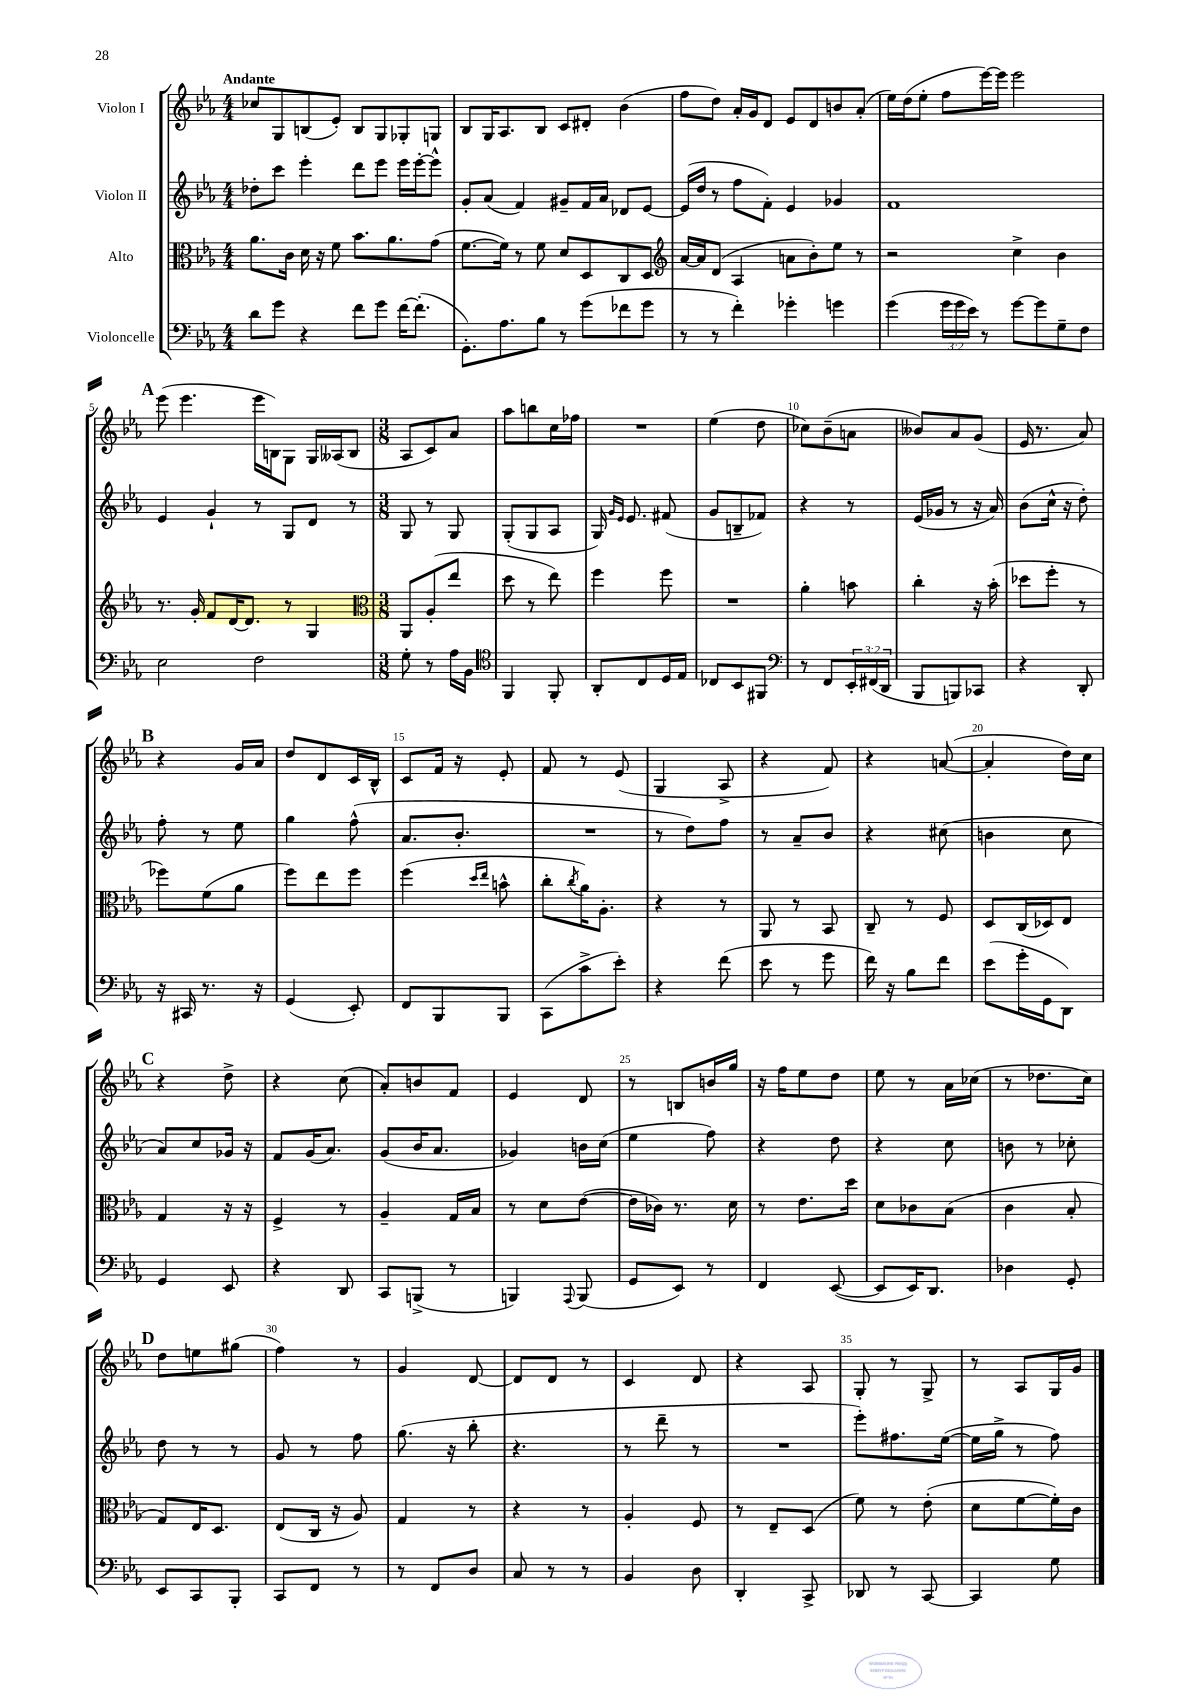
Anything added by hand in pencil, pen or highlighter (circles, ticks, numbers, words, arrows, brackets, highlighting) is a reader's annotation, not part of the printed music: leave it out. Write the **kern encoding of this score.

**kern	**kern	**kern	**kern
*staff4	*staff3	*staff2	*staff1
*clefF4	*clefC3	*clefG2	*clefG2
*k[b-e-a-]	*k[b-e-a-]	*k[b-e-a-]	*k[b-e-a-]
*M4/4	*M4/4	*M4/4	*M4/4
8d\L	8.a-\L	8dd-'\L	8cc-/L
8g\J	.	8ccc\J	8G/
.	16c\Jk	.	.
4r	16d\	4eee-'\	(8B/
.	16r	.	.
.	8f\	.	8e-'/J)
8f\L	8.b-\L	8ddd\L	8B/L
8g\J	.	8eee-\J	8G/
.	8.a-\	.	.
[16f\LK	.	16eee-\LL	8G-'/
(8.f'\]J	.	[16eee-'\J	.
.	(8g\J	8eee-^^\]J	8G/J
=	=	=	=
8.GG'\L)	[8.f\L	8g'/L	8B-/L
.	.	(8a-/J	16G/K
8.A-\	16f\]Jk)	.	8.A-/
.	8r	4f/)	.
8B-\J	8f\	.	8B-/J
8r	8d/L	8g#~/L	8c/L
(8g\L	8D/	16f/L	8d#'/J
.	.	16a-/JJ	.
8f-\	8C/	8d-/L	(4b-\
8g\J	8D/J	[8e-/J	.
=	=	=	=
*	*clefG2	*	*
8r	[16a-/LL	(16e-/]LL	8ff\L
.	16a-/]J	16dd/JJ	.
8r	(8d/J	8r	8dd\J)
4f'\)	4A-/	8ff\L	16a-'/LL
.	.	.	16g/J
.	.	8f'\J)	8d/J
4g-'\	8a\L	4e-/	8e-/L
.	8b-'\)	.	8d/
4g\	8ee-\J	4g-/	8b/
.	8r	.	(8a-'/J
=	=	=	=
(4g\	2r	1f	16ee-\LL)
.	.	.	(16dd\J
.	.	.	8ee-'\J
24g\LL	.	.	8ff\L
24g\	.	.	.
24e-\JJ)	.	.	.
8r	.	.	[16eee-\L)
.	.	.	16eee-\]JJ
[8g\L	4cc^\	.	2eee-\
8g\]	.	.	.
8G~\	4b-\	.	.
8F\J	.	.	.
=	=	=	=
2E-\	8.r	4e-/	(8eee-\
.	.	.	4.eee-\
.	16g'/	.	.
.	8f/L	4g`/	.
.	[16d/K	.	.
.	8.d/]J	.	.
2F\	.	8r	16eee-\LL
.	.	.	16B\J)
.	8r	8G/L	8G\J
.	4G/	8d/J	16G/LL
.	.	.	(16A--/J
.	.	8r	8B/J
=	=	=	=
*	*clefC3	*	*
*M3/8	*M3/8	*M3/8	*M3/8
8G'\	8AA-/L	8G/	8A-/L
8r	(8A-'/	8r	8c/)
16A-\LL	8ee-/J	8G/	8a-/J
16BB-\JJ	.	.	.
=	=	=	=
*clefC4	*	*	*
4FF/	8dd\	(8G'/L	8aa-\L
.	8r	8G/	8bb\
8FF'/	8ee-\)	8A-/J	16cc\L
.	.	.	16ff-\JJ
=	=	=	=
8AA-'/L	4ff\	16G/)	4.r
.	.	16qqg/LL	.
.	.	16qqe-/JJ	.
.	.	8.e-/	.
8C/	.	.	.
16D/L	8ff\	(8f#/	.
16E-/JJ	.	.	.
=	=	=	=
8C-/L	4.r	8g/L	(4ee-\
8BB-/	.	8B~/	.
8FF#/J	.	8f-/J)	8dd\
=	=	=	=
*clefF4	*	*	*
8r	4a-'\	4r	8cc-\L)
8FF/L	.	.	(8b-~\
24EE-'/L	8b\	8r	8a\J
(24FF#/	.	.	.
24DD/JJ	.	.	.
=	=	=	=
8BBB-/L	4cc'\	(16e-/LL	8b--/L)
.	.	16g-/JJ	.
8BBB/)	.	8r	8a-/
8CC-/J	16r	16r	(8g/J
.	(16b-'\	16a-/)	.
=	=	=	=
4r	8dd-\L	(8b-\L	16e-/
.	.	.	8.r
.	8ff'\J	16cc^^\Jk	.
.	.	16r	.
8DD'/	8r	8dd'\)	8a-/)
=	=	=	=
16r	8ff-\L)	8ff'\	4r
16CC#/	.	.	.
8.r	(8f\	8r	.
.	8a-\J	8ee-\	16g/LL
16r	.	.	16a-/JJ
=	=	=	=
(4GG/	8ff\L)	4gg\	8dd/L
.	8ee-\	.	8d/
8EE-'/)	8ff\J	(8ff^^\	16c/L
.	.	.	16B-^^/JJ
=	=	=	=
8FF/L	(4ff\	8.a-/L	8c/L
8BBB-/	.	.	16f/Jk
.	.	8.b-'/J	16r
.	16qqdd/LL	.	.
.	16qqee-/JJ	.	.
8BBB-/J	8b^^\	.	8e-'/
=	=	=	=
(8CC\L	8cc'\L	4.r	8f/
.	8qcc/	.	.
8c^\	16a-\K)	.	8r
.	8.A-'\J	.	.
8e-'\J)	.	.	(8e-/
=	=	=	=
4r	4r	8r	4G/
.	.	8dd\L)	.
(8f\	8r	8ff\J	8A-^/
=	=	=	=
8e-\	8AA-/	8r	4r
8r	8r	8a-~/L	.
8g\	8BB-/	8b-/J	8f/)
=	=	=	=
16f\)	8C~/	4r	4r
16r	.	.	.
8B-\L	8r	.	.
8f\J	8F/	(8cc#\	([8a/
=	=	=	=
(8e-\L	8D/L	4b\	4a'/]
16g'\L	(16C/L	.	.
16GG\J	16D-/J)	.	.
8DD\J)	8E-/J	8cc\	16dd\LL)
.	.	.	16cc\JJ
=	=	=	=
4GG/	4G/	8a-/L)	4r
.	.	8cc/	.
8EE-/	16r	16g-/Jk	8dd^\
.	16r	16r	.
=	=	=	=
4r	4F^/	8f/L	4r
.	.	(16g/K	.
.	.	8.a-/J)	.
8DD/	8r	.	(8cc\
=	=	=	=
8CC/L	4A-~/	(8g/L	8a-'/L)
(8BBB^/J	.	16b-/K	8b/
.	.	8.a-/J	.
8r	16G/LL	.	8f/J
.	16B-/JJ	.	.
=	=	=	=
4BBB/)	8r	4g-/)	4e-/
.	8d\L	.	.
8qqAAA-/	.	.	.
(8BBB/	([8e-\J	16b\LL	8d/
.	.	(16cc\JJ	.
=	=	=	=
8GG/L	16e-\]LL	4ee-\	8r
.	16c-\JJ)	.	.
8EE-/J)	8.r	.	8B/L
8r	.	8ff\)	16b/L
.	16d\	.	16gg/JJ
=	=	=	=
4FF/	8r	4r	16r
.	.	.	16ff\LK
.	8.e-\L	.	8ee-\
([8EE-/	.	8dd\	8dd\J
.	16dd\Jk	.	.
=	=	=	=
8EE-/]L	8d\L	4r	8ee-\
16EE-/K)	8c-\	.	8r
8.DD/J	.	.	.
.	(8B-\J	8cc\	16a-\LL
.	.	.	(16cc-\JJ
=	=	=	=
4D-\	4c\	8b\	8r
.	.	8r	8.dd-\L
8GG'/	8B-'/	8cc-'\	.
.	.	.	16cc\Jk)
=	=	=	=
8EE-/L	8G/L)	8dd\	8dd\L
8CC/	16E-/K	8r	8ee\
.	8.D/J	.	.
8BBB-'/J	.	8r	(8gg#\J
=	=	=	=
8CC/L	(8E-/L	8g/	4ff\)
8FF/J	16C/Jk	8r	.
.	16r	.	.
8r	8A-/)	8ff\	8r
=	=	=	=
8r	4G/	(8.gg\	4g/
8FF/L	.	.	.
.	.	16r	.
8D/J	8r	8bb-'\	[8d/
=	=	=	=
8C/	4r	4.r	8d/]L
8r	.	.	8d/J
8r	8r	.	8r
=	=	=	=
4BB-/	4A-'/	8r	4c/
.	.	8ddd~\	.
8D\	8F/	8r	8d/
=	=	=	=
4DD'/	8r	4.r	4r
.	8E-~/L	.	.
8CC^/	(8D/J	.	8A-/
=	=	=	=
8DD-/	8f\)	8eee-'\L)	8G'/
8r	8r	8.ff#\	8r
[8CC/	(8e-'\	.	8G^/
.	.	([16ee-\Jk	.
=	=	=	=
4CC/]	8d\L	16ee-\]LL	8r
.	.	16gg^\JJ	.
.	[8f\	8r	8A-/L
8G\	16f'\]L)	8ff\)	16G/L
.	16c\JJ	.	16g/JJ
==	==	==	==
*-	*-	*-	*-
